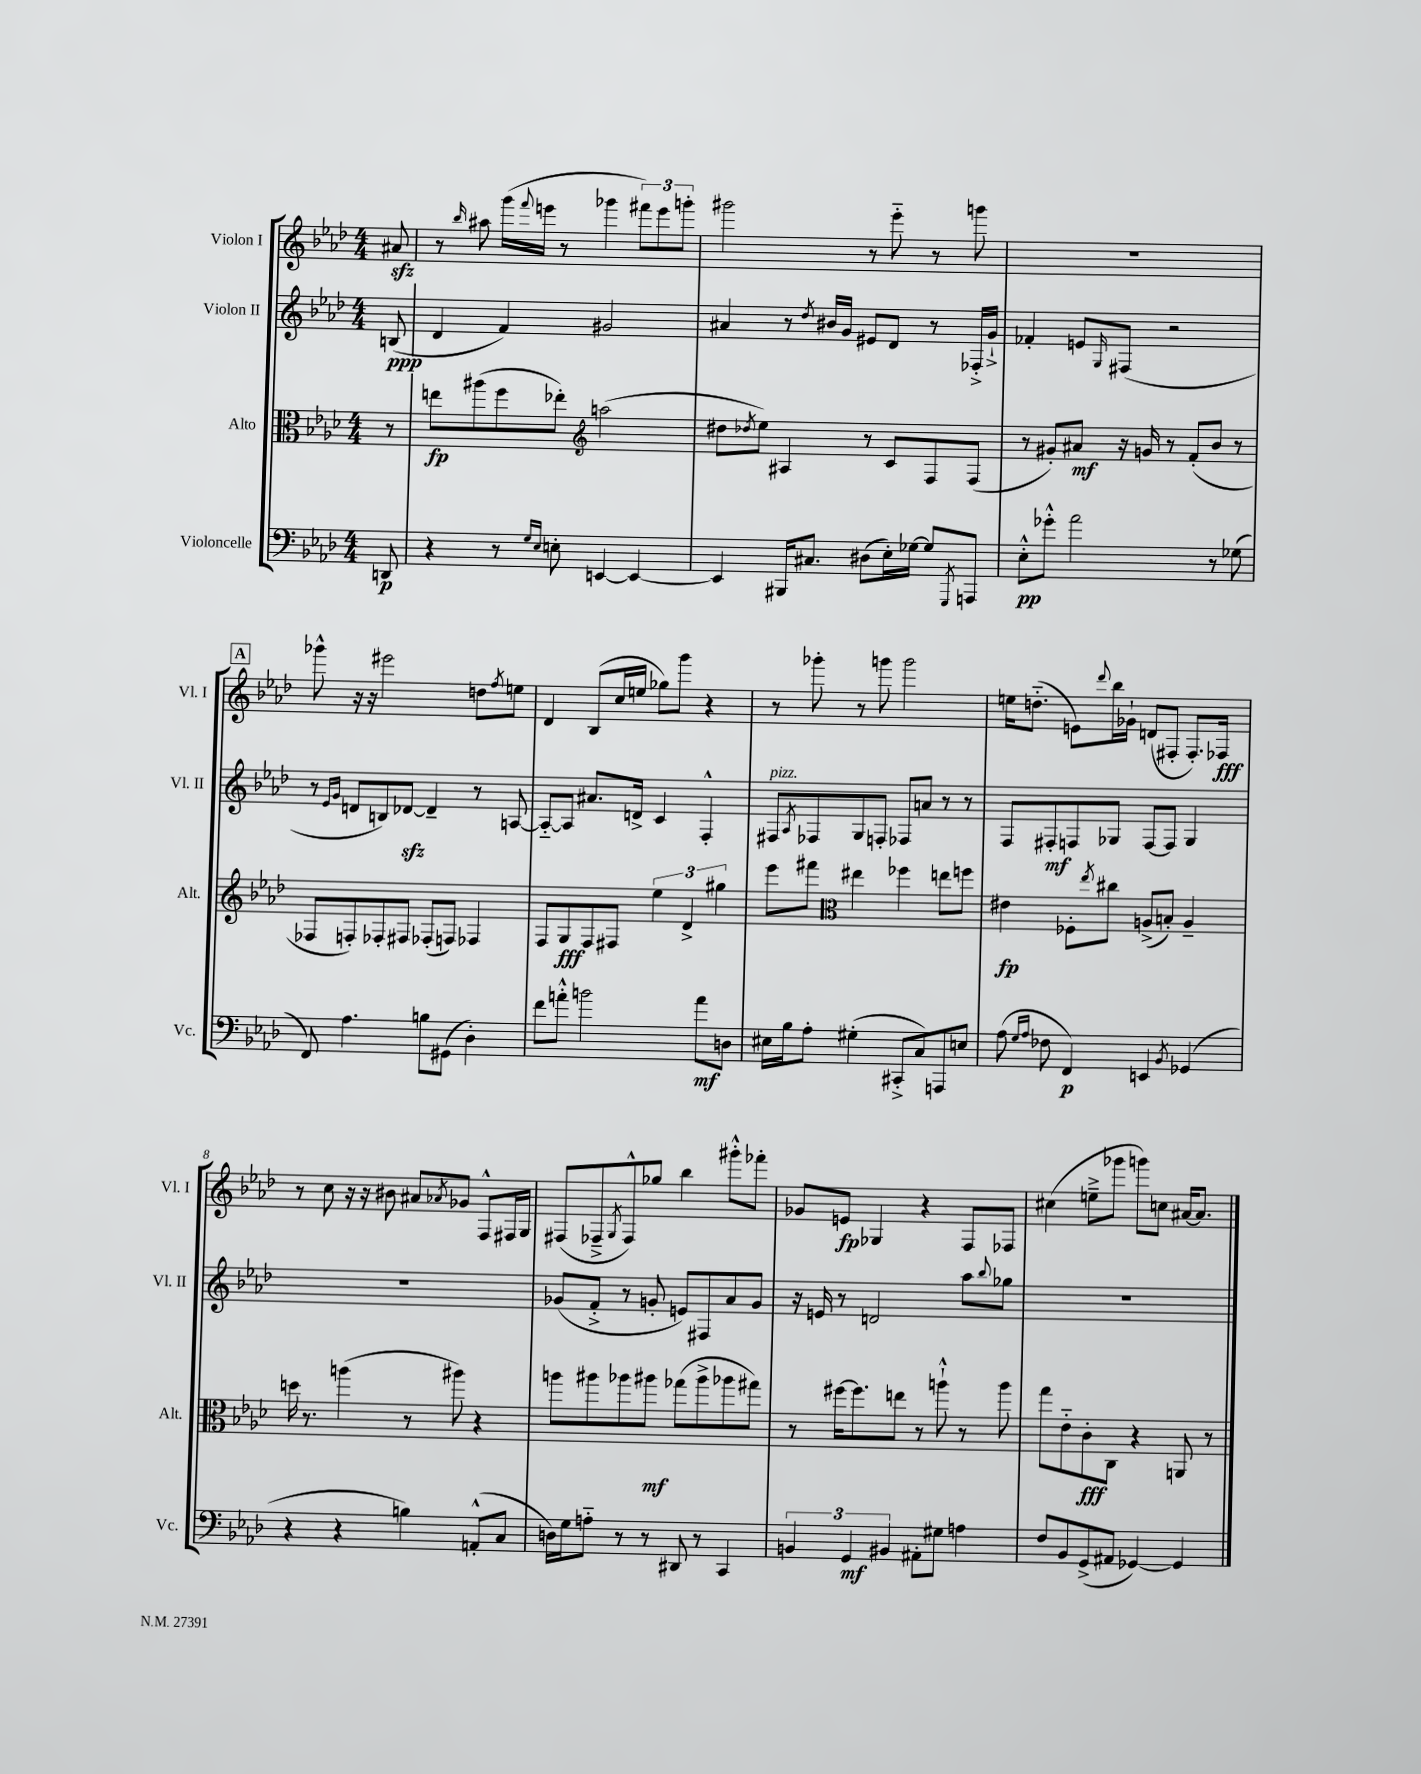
<<
\new StaffGroup <<
\new Staff = "s0" \with { instrumentName = "Violon I" shortInstrumentName = "Vl. I" } {
    \clef treble \key aes \major \numericTimeSignature \time 4/4 \partial 8
    ais'8\sfz |
    r8 \grace { bes''16 } ais''8 g'''16( \appoggiatura { f'''8 } e'''16 r8 ges'''4 \tuplet 3/2 { fis'''8) e'''8 g'''8-. } |
    gis'''2 r8 ees'''8-_ r8 g'''8 |
    R1 |
    \mark \markup { \box "A" } ges'''8-^ r16 r16 eis'''2 d''8 \acciaccatura { f''8 } e''8 |
    des'4 bes8( c''16 e''16 ges''8) g'''8 r4 |
    r8 ges'''8-. r8 g'''8 g'''2 |
    e''16 d''8.-_( e'8) \appoggiatura { des'''8 } bes''16 ges'16-! d'8( fis8-. fis8.-.) fes16\fff |
    r8 c''8 r16 r16 bis'8 ais'8 \acciaccatura { aes'8 } ges'8 f8-^ fis16 g16 |
    fis8( fes8---> \acciaccatura { g8 } fes8-^) ges''8 bes''4 gis'''8-.-^ fes'''8-. |
    ges'8 e'8\fp ges4 r4 f8 fes8 |
    cis''4( e''8---> ges'''8 g'''8) c''8 ais'16~ ais'8. \bar "|." |
}
\new Staff = "s1" \with { instrumentName = "Violon II" shortInstrumentName = "Vl. II" } {
    \clef treble \key aes \major \numericTimeSignature \time 4/4 \partial 8
    b8\ppp( |
    des'4 f'4) gis'2 |
    ais'4 r8 \acciaccatura { des''8 } bis'16 g'16 eis'8 des'8 r8 fes16-.-> g'16-!-> |
    fes'4-. e'8 \grace { g16 } fis8( r2 |
    \mark \markup { \box "A" } r8 \grace { ees'16 g'16 } d'8 b8) des'8~\sfz des'4-- r8 a8~ |
    a8~-_ a8 ais'8. d'16-> c'4 f4-.-^ |
    fis8^\markup { \italic "pizz." } \acciaccatura { aes8 } fes8 g8 f8-. fes8 a'8 r8 r8 |
    f8 fis8-.\mf f8 ges8 f8~ f8 ges4 |
    R1 |
    ges'8( f'8-.-> r8 g'8-. e'8) fis8 aes'8 g'8 |
    r16 e'16 r8 d'2 aes''8 \appoggiatura { bes''8 } ges''8 |
    R1 \bar "|." |
}
\new Staff = "s2" \with { instrumentName = "Alto" shortInstrumentName = "Alt." } {
    \clef alto \key aes \major \numericTimeSignature \time 4/4 \partial 8
    r8 |
    e''8\fp ais''8( f''8 ees''8-.) \clef treble a''2( |
    dis''8 \acciaccatura { des''8 } ees''8) ais4 r8 c'8 f8 f8( |
    r8 gis'8-.) ais'8\mf r16 g'16 r8 f'8-.( bes'8 r8 |
    \mark \markup { \box "A" } fes8 f8-.) fes8-. fis8 fes8-.( f8) fes4 |
    f8 g8\fff f8 fis8 \tuplet 3/2 { ees''4 des'4-> gis''4 } |
    ees'''8 fis'''8 \clef alto eis''4 fes''4 e''8 f''8 |
    eis'4\fp fes8-. \acciaccatura { ees''8 } cis''8 a8->( b8-.) a4-- |
    d''16 r8. a''4( r8 ais''8) r4 |
    a''8 ais''8 aes''8 ais''8\mf ges''8( ais''8-> aes''8 gis''8) |
    r8 fis''16~ fis''8. e''8 r8 a''8-!-^ r8 a''8 |
    g''8 ees'8-_ c'8-.\fff c8 r4 a,8 r8 \bar "|." |
}
\new Staff = "s3" \with { instrumentName = "Violoncelle" shortInstrumentName = "Vc." } {
    \clef bass \key aes \major \numericTimeSignature \time 4/4 \partial 8
    d,8\p |
    r4 r8 \grace { g16 ees16 } e8-. e,4~ e,4~ |
    e,4 bis,,16 cis8. dis8( ees16-.) ges16~ ges8 \acciaccatura { g,,8 } a,,8 |
    ees8-.-^\pp ges'8-.-^ aes'2 r8 ges8( |
    \mark \markup { \box "A" } f,8) aes4. b8 gis,8( des4-.) |
    f'8 a'8-.-^ b'2 a'8\mf d8 |
    eis16 bes16 aes8-. gis4-.( cis,8-.-> c8) a,,8 e8 |
    aes8( \grace { g16 aes16 } fes8 f,4\p) e,4 \acciaccatura { bes,8 } ges,4( |
    r4 r4 b4) a,8-.-^( c8 |
    d16) g16 a8-_ r8 r8 dis,8 r8 c,4 |
    \tuplet 3/2 { b,4 g,4\mf bis,4 } ais,8-. gis8 a4 |
    f8 bes,8 g,8->( ais,8 ges,4~) ges,4 \bar "|." |
}
>>
>>
